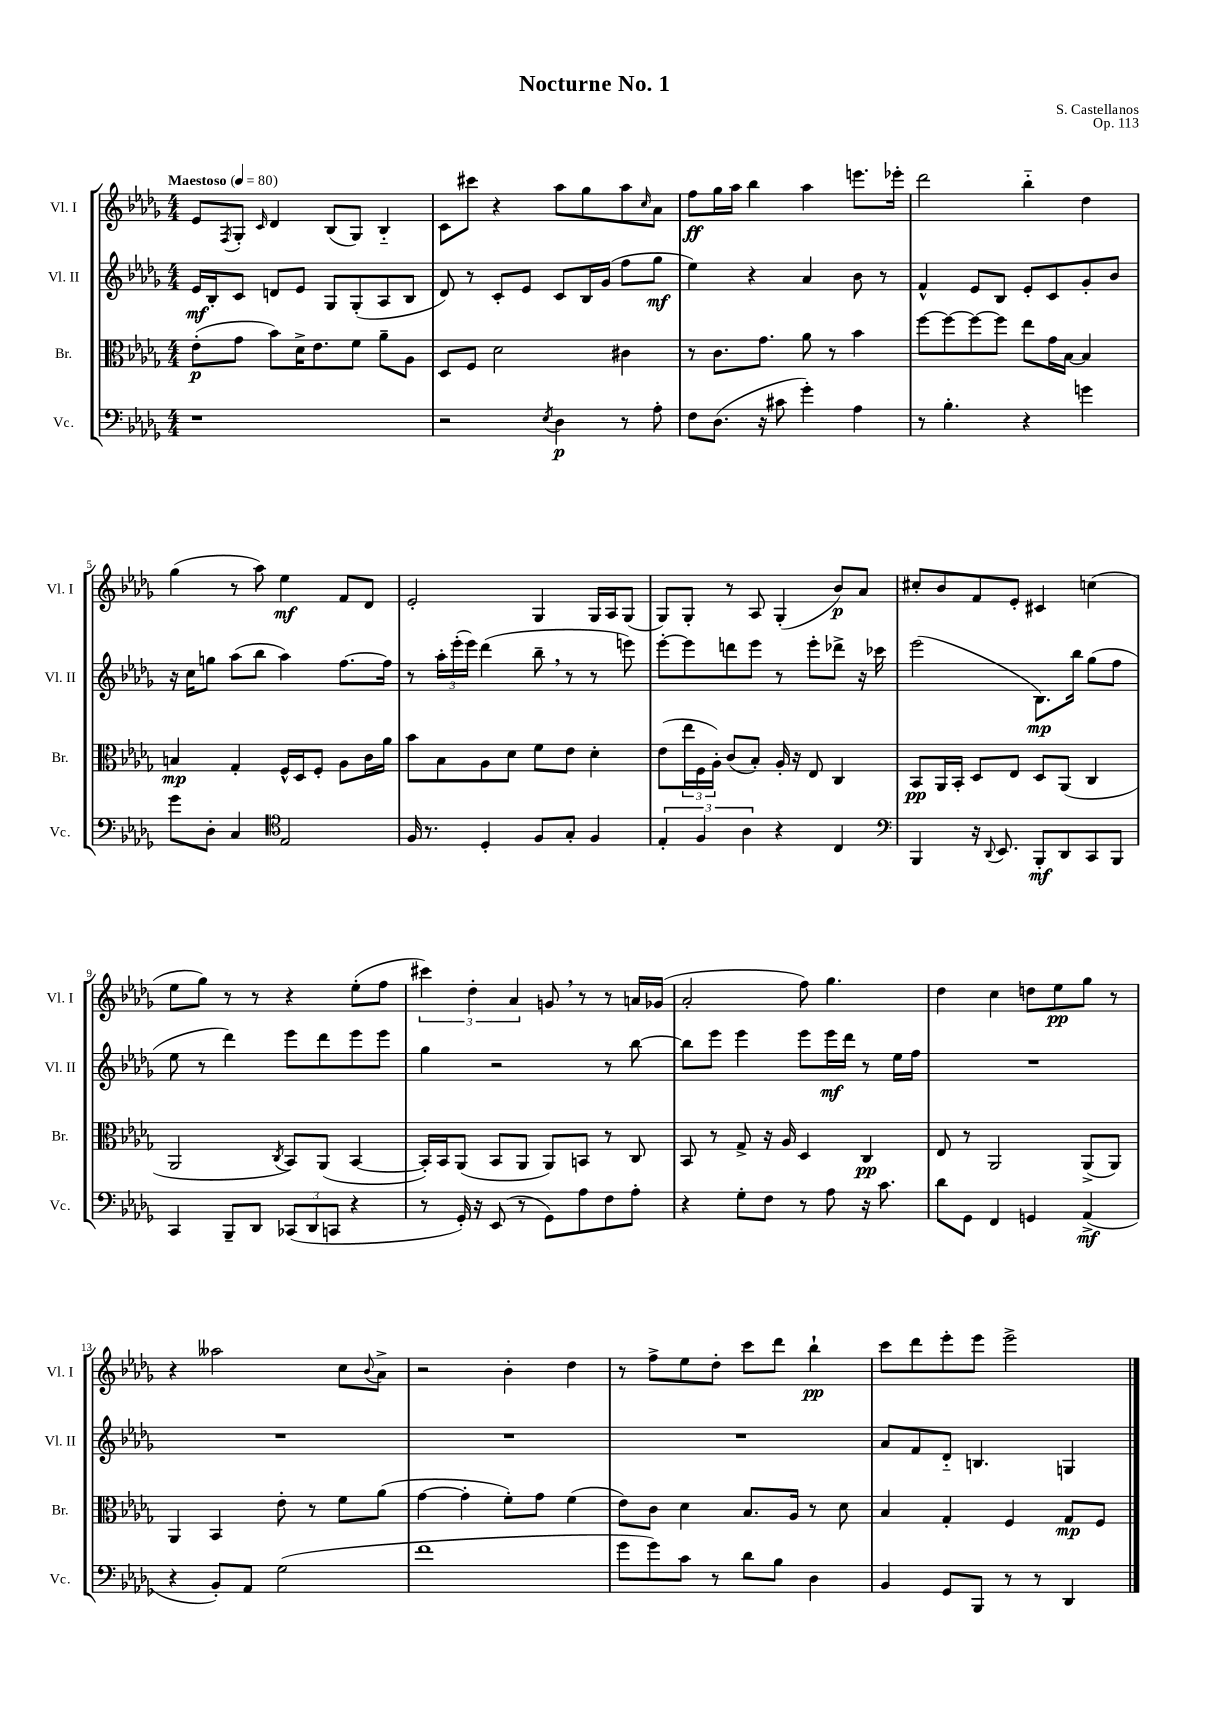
\header { title = "Nocturne No. 1" composer = "S. Castellanos" opus = "Op. 113" }
<<
\new StaffGroup <<
\new Staff = "s0" \with { instrumentName = "Vl. I" shortInstrumentName = "Vl. I" } {
    \clef treble \key des \major \numericTimeSignature \time 4/4 \tempo "Maestoso" 4 = 80
    ees'8 \acciaccatura { f8 } ges8-. \grace { c'16 } des'4 bes8( ges8) bes4-_ |
    c'8 cis'''8 r4 aes''8 ges''8 aes''8 \grace { c''16 } aes'8 |
    f''8\ff ges''16 aes''16 bes''4 aes''4 e'''8. ees'''16-. |
    des'''2 bes''4-_ des''4 |
    ges''4( r8 aes''8) ees''4\mf f'8 des'8 |
    ees'2-. ges4 ges16 aes16 ges8( |
    ges8) ges8-. r8 aes8 ges4-.( bes'8\p) aes'8 |
    cis''8-. bes'8 f'8 ees'8-. cis'4 c''4( |
    ees''8 ges''8) r8 r8 r4 ees''8-.( f''8 |
    \tuplet 3/2 { cis'''4) des''4-. aes'4 } g'8 \breathe r8 r8 a'16 ges'16( |
    aes'2-. f''8) ges''4. |
    des''4 c''4 d''8 ees''8\pp ges''8 r8 |
    r4 aeses''2 c''8 \appoggiatura { bes'8 } aes'8-> |
    r2 bes'4-. des''4 |
    r8 f''8-> ees''8 des''8-. c'''8 des'''8 bes''4-!\pp |
    c'''8 des'''8 ees'''8-. ees'''8 ees'''2-> \bar "|." |
}
\new Staff = "s1" \with { instrumentName = "Vl. II" shortInstrumentName = "Vl. II" } {
    \clef treble \key des \major \numericTimeSignature \time 4/4
    ees'16\mf bes16-. c'8 d'8 ees'8 ges8 ges8-.( aes8 bes8 |
    des'8) r8 c'8-. ees'8 c'8 bes16 ges'16( f''8 ges''8\mf |
    ees''4) r4 aes'4 bes'8 r8 |
    f'4-^ ees'8 bes8 ees'8-. c'8 ges'8-. bes'8 |
    r16 c''16 g''8 aes''8( bes''8 aes''4) f''8.~ f''16 |
    r8 \tuplet 3/2 { aes''16-. ees'''16-.( ees'''16) } des'''4( bes''8-- \breathe r8 r8 e'''8) |
    ees'''8~-. ees'''8 d'''8 ees'''8 r8 ees'''8-. des'''8-> r16 ces'''16 |
    ees'''2( bes8.\mp) bes''16 ges''8( f''8 |
    ees''8 r8 des'''4) ees'''8 des'''8 ees'''8 ees'''8 |
    ges''4 r2 r8 bes''8~ |
    bes''8 ees'''8 ees'''4 ees'''8 ees'''16\mf des'''16 r8 ees''16 f''16 |
    R1 |
    R1 |
    R1 |
    R1 |
    aes'8 f'8 des'8-_ b4. g4 \bar "|." |
}
\new Staff = "s2" \with { instrumentName = "Br." shortInstrumentName = "Br." } {
    \clef alto \key des \major \numericTimeSignature \time 4/4
    ees'8-.\p( ges'8 bes'8) des'16-> ees'8. f'8 aes'8-- aes8 |
    des8 f8 des'2 cis'4 |
    r8 c'8. ges'8. aes'8 r8 bes'4 |
    f''8~ f''8~ f''8~ f''8 ees''8 ges'16 bes16~ bes4 |
    b4\mp ges4-. f16-^ des16 f8-. aes8 c'16 aes'16 |
    bes'8 bes8 aes8 des'8 f'8 ees'8 des'4-. |
    ees'8( \tuplet 3/2 { ees''16 f16 aes16-.) } c'8( bes8-.) aes16-. r16 ees8 c4 |
    bes,8\pp aes,16 bes,16-. des8 ees8 des8 aes,8( c4 |
    aes,2 \acciaccatura { c8 } bes,8) aes,8( bes,4~ |
    bes,16-.) bes,16 aes,8( bes,8 aes,8 aes,8) b,8 r8 c8 |
    bes,8 r8 ges8-> r16 aes16 des4 c4\pp |
    ees8 r8 aes,2 aes,8->( aes,8) |
    aes,4 bes,4 ees'8-. r8 f'8 aes'8( |
    ges'4~ ges'4-. f'8-.) ges'8 f'4( |
    ees'8) c'8 des'4 bes8. aes16 r8 des'8 |
    bes4 ges4-. f4 ges8\mp f8 \bar "|." |
}
\new Staff = "s3" \with { instrumentName = "Vc." shortInstrumentName = "Vc." } {
    \clef bass \key des \major \numericTimeSignature \time 4/4
    r1 |
    r2 \acciaccatura { ees8 } des4\p r8 aes8-. |
    f8 des8.( r16 cis'8 ges'4-.) aes4 |
    r8 bes4.-. r4 g'4 |
    ges'8 des8-. c4 \clef tenor ees2 |
    f16 r8. des4-. f8 ges8-. f4 |
    \tuplet 3/2 { ees4-. f4 aes4 } r4 c4 |
    \clef bass bes,,4 r16 \appoggiatura { des,8 } ees,8. bes,,8-.\mf des,8 c,8 bes,,8 |
    c,4 bes,,8-- des,8 \tuplet 3/2 { ces,8( des,8 c,8 } r4 |
    r8 ges,16-.) r16 ees,8( r8 ges,8) aes8 f8 aes8-. |
    r4 ges8-. f8 r8 aes8 r16 c'8. |
    des'8 ges,8 f,4 g,4 aes,4->\mf( |
    r4 bes,8-.) aes,8 ges2( |
    f'1 |
    ges'8 ges'8) c'8 r8 des'8 bes8 des4 |
    bes,4 ges,8 bes,,8 r8 r8 des,4 \bar "|." |
}
>>
>>
